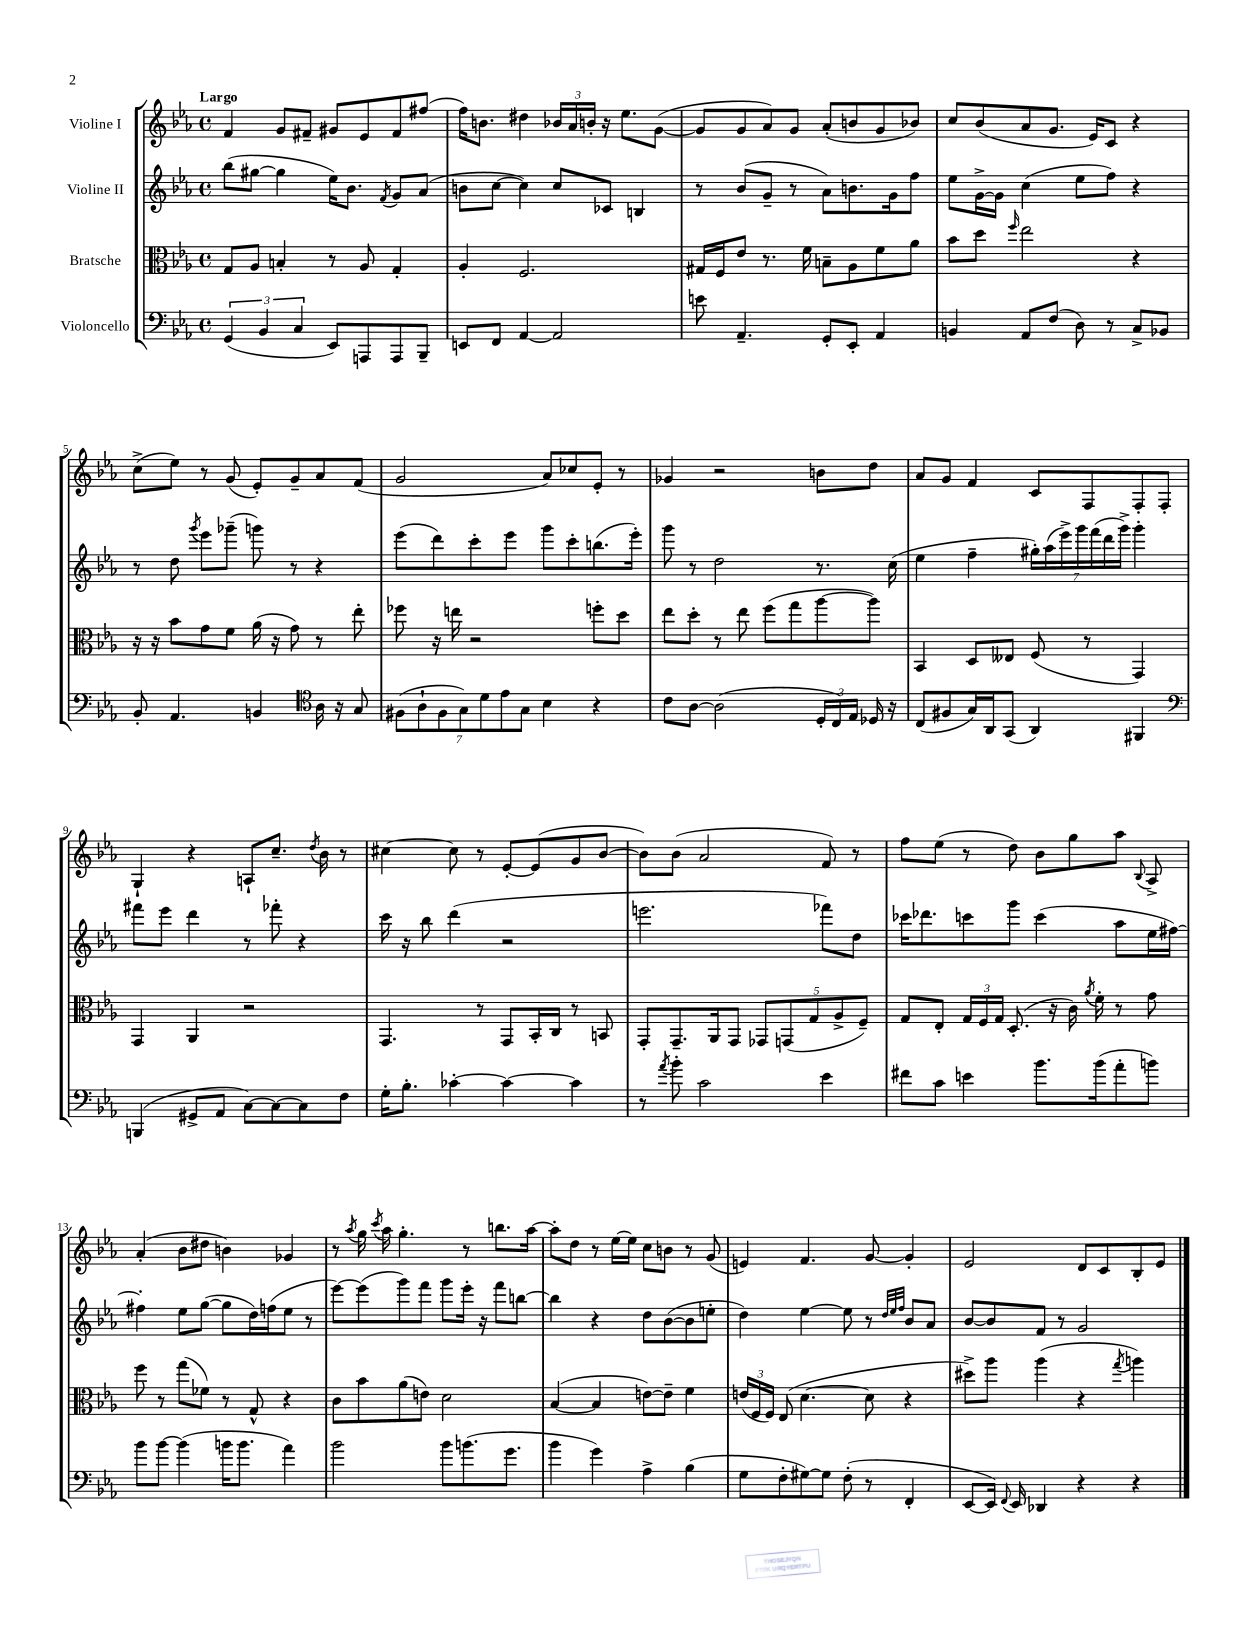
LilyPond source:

<<
\new StaffGroup <<
\new Staff = "s0" \with { instrumentName = "Violine I" } {
    \clef treble \key ees \major \defaultTimeSignature \time 4/4 \tempo "Largo"
    \autoBeamOff f'4 g'8[ fis'8]-- gis'8[ ees'8 fis'8 fis''8]( |
    f''16[) b'8.] dis''4 \tuplet 3/2 { bes'16[ aes'16 b'16]-. } r16 ees''8.[ g'8]~( |
    g'8[ g'8 aes'8) g'8] aes'8[-.( b'8 g'8 bes'8]) |
    c''8[ bes'8( aes'8 g'8.] ees'16[) c'8] r4 |
    c''8[->( ees''8]) r8 g'8( ees'8[-.) g'8-- aes'8 f'8]( |
    g'2 aes'8[) ces''8 ees'8]-. r8 |
    ges'4 r2 b'8[ d''8] |
    aes'8[ g'8] f'4 c'8[ f8 f8-. f8]-. |
    g4-! r4 a8[-! c''8.]-- \acciaccatura { d''8 } bes'16 r8 |
    cis''4~ cis''8 r8 ees'8[~-. ees'8( g'8 bes'8]~ |
    bes'8[) bes'8]( aes'2 f'8) r8 |
    f''8[ ees''8]( r8 d''8) bes'8[ g''8 aes''8] \appoggiatura { bes8 } aes8-> |
    aes'4-.( bes'8[ dis''8] b'4) ges'4 |
    r8 \acciaccatura { aes''8 } g''16 \acciaccatura { c'''8 } aes''16 g''4.-. r8 b''8.[ aes''16]~ |
    aes''8[-. d''8] r8 ees''16[~ ees''16] c''8[ b'8] r8 g'8( |
    e'4) f'4. g'8~ g'4-. |
    ees'2 d'8[ c'8 bes8-. ees'8] \bar "|." |
}
\new Staff = "s1" \with { instrumentName = "Violine II" } {
    \clef treble \key ees \major \defaultTimeSignature \time 4/4
    \autoBeamOff bes''8[( gis''8]~ gis''4 ees''16[) bes'8.] \acciaccatura { f'8 } g'8[ aes'8]( |
    b'8[ c''8]~ c''4) c''8[ ces'8] b4 |
    r8 bes'8[( g'8]-- r8 aes'8[) b'8. g'16 f''8] |
    ees''8[ g'16~-> g'16] c''4( ees''8[ f''8]) r4 |
    r8 d''8 \acciaccatura { g'''8 } ees'''8[ ges'''8]--( g'''8) r8 r4 |
    ees'''8[( d'''8) c'''8-. ees'''8] g'''8[ c'''8-. b''8.( ees'''16]-.) |
    g'''8 r8 d''2 r8. c''16( |
    ees''4 f''4-- \tuplet 7/4 { gis''16[-.) aes''16( ees'''16->) g'''16 f'''16( d'''16 g'''16]->) } g'''4-. |
    fis'''8[ ees'''8] d'''4 r8 fes'''8-. r4 |
    c'''16 r16 bes''8 d'''4( r2 |
    e'''2. fes'''8[) d''8] |
    ces'''16[ des'''8. c'''8 g'''8] c'''4( aes''8[ ees''16 fis''16]~) |
    fis''4-. ees''8[ g''8]~( g''8[ d''16) f''16( ees''8] r8 |
    ees'''8[~) ees'''8( g'''8) f'''8] g'''8[ ees'''16]-. r16 f'''8[ b''8]~ |
    b''4 r4 d''8[ bes'8~( bes'8 e''8]-. |
    d''4) ees''4~ ees''8 r8 \grace { d''32[ ees''32 f''32] } bes'8[ aes'8] |
    bes'8[~ bes'8 f'8] r8 g'2 \bar "|." |
}
\new Staff = "s2" \with { instrumentName = "Bratsche" } {
    \clef alto \key ees \major \defaultTimeSignature \time 4/4
    \autoBeamOff g8[ aes8] b4-. r8 aes8 g4-. |
    aes4-. f2. |
    gis16[ f16 ees'8] r8. f'16 b8[-- aes8 f'8 aes'8] |
    bes'8[ d''8] \grace { f''16 } ees''2 r4 |
    r16 r16 bes'8[ g'8 f'8] aes'16( r16 g'8) r8 ees''8-. |
    fes''8 r16 e''16 r2 f''8[-. d''8] |
    ees''8[ d''8]-. r8 ees''8 f''8[( g''8 aes''8~ aes''8]) |
    bes,4 d8[ eeses8] f8( r8 g,4) |
    g,4 aes,4 r2 |
    g,4. r8 g,8[ bes,16-. c16] r8 b,8 |
    g,8[-. g,8.-- aes,16 g,8] \tuplet 5/4 { ges,8[ g,8( g8 aes8-> f8]--) } |
    g8[ ees8]-. \tuplet 3/2 { g16[ f16 g16] } d8.-.( r16 c'16) \acciaccatura { aes'8 } f'16-. r8 g'8 |
    f''8 r8 g''8[( fes'8]) r8 g8-^ r4 |
    c'8[ bes'8 aes'8( e'8]) d'2 |
    bes4~( bes4 e'8[~) e'8]-- f'4 |
    \tuplet 3/2 { e'16[( f16 f16]) } ees8( d'4.~ d'8 r4 |
    dis''8[->) aes''8] aes''4( r4 \acciaccatura { g''8 } a''4) \bar "|." |
}
\new Staff = "s3" \with { instrumentName = "Violoncello" } {
    \clef bass \key ees \major \defaultTimeSignature \time 4/4
    \autoBeamOff \tuplet 3/2 { g,4( bes,4 c4 } ees,8[) a,,8 a,,8 bes,,8]-- |
    e,8[ f,8] aes,4~ aes,2 |
    e'8 aes,4.-- g,8[-. ees,8]-. aes,4 |
    b,4 aes,8[ f8]( d8) r8 c8[-> bes,8] |
    bes,8-. aes,4. b,4 \clef tenor aes16 r16 g8 |
    \tuplet 7/4 { fis8[( aes8-! fis8 g8) d'8 ees'8 g8] } bes4 r4 |
    c'8[ aes8]~ aes2( \tuplet 3/2 { d16[-. c16) ees16] } des16 r16 |
    c8[( fis8 g16) aes,16 g,8]( aes,4) fis,4 |
    \clef bass b,,4( gis,8[-> aes,8] c8[~) c8~ c8 f8] |
    g16[-. bes8.]-. ces'4~-. ces'4~ ces'4 |
    r8 \acciaccatura { aes'8 } bes'8-. c'2 ees'4 |
    fis'8[ c'8] e'4 bes'8.[ bes'16( aes'8-. b'8]) |
    bes'8[ bes'8]~ bes'4( b'16[ b'8.] aes'4) |
    bes'2 bes'8[ b'8.( g'8.] |
    bes'4 g'4) aes4-> bes4( |
    g8[ f8-. gis8~) gis8] f8-.( r8 f,4-. |
    ees,8[~ ees,16]) \appoggiatura { f,8 } ees,16 des,4 r4 r4 \bar "|." |
}
>>
>>
